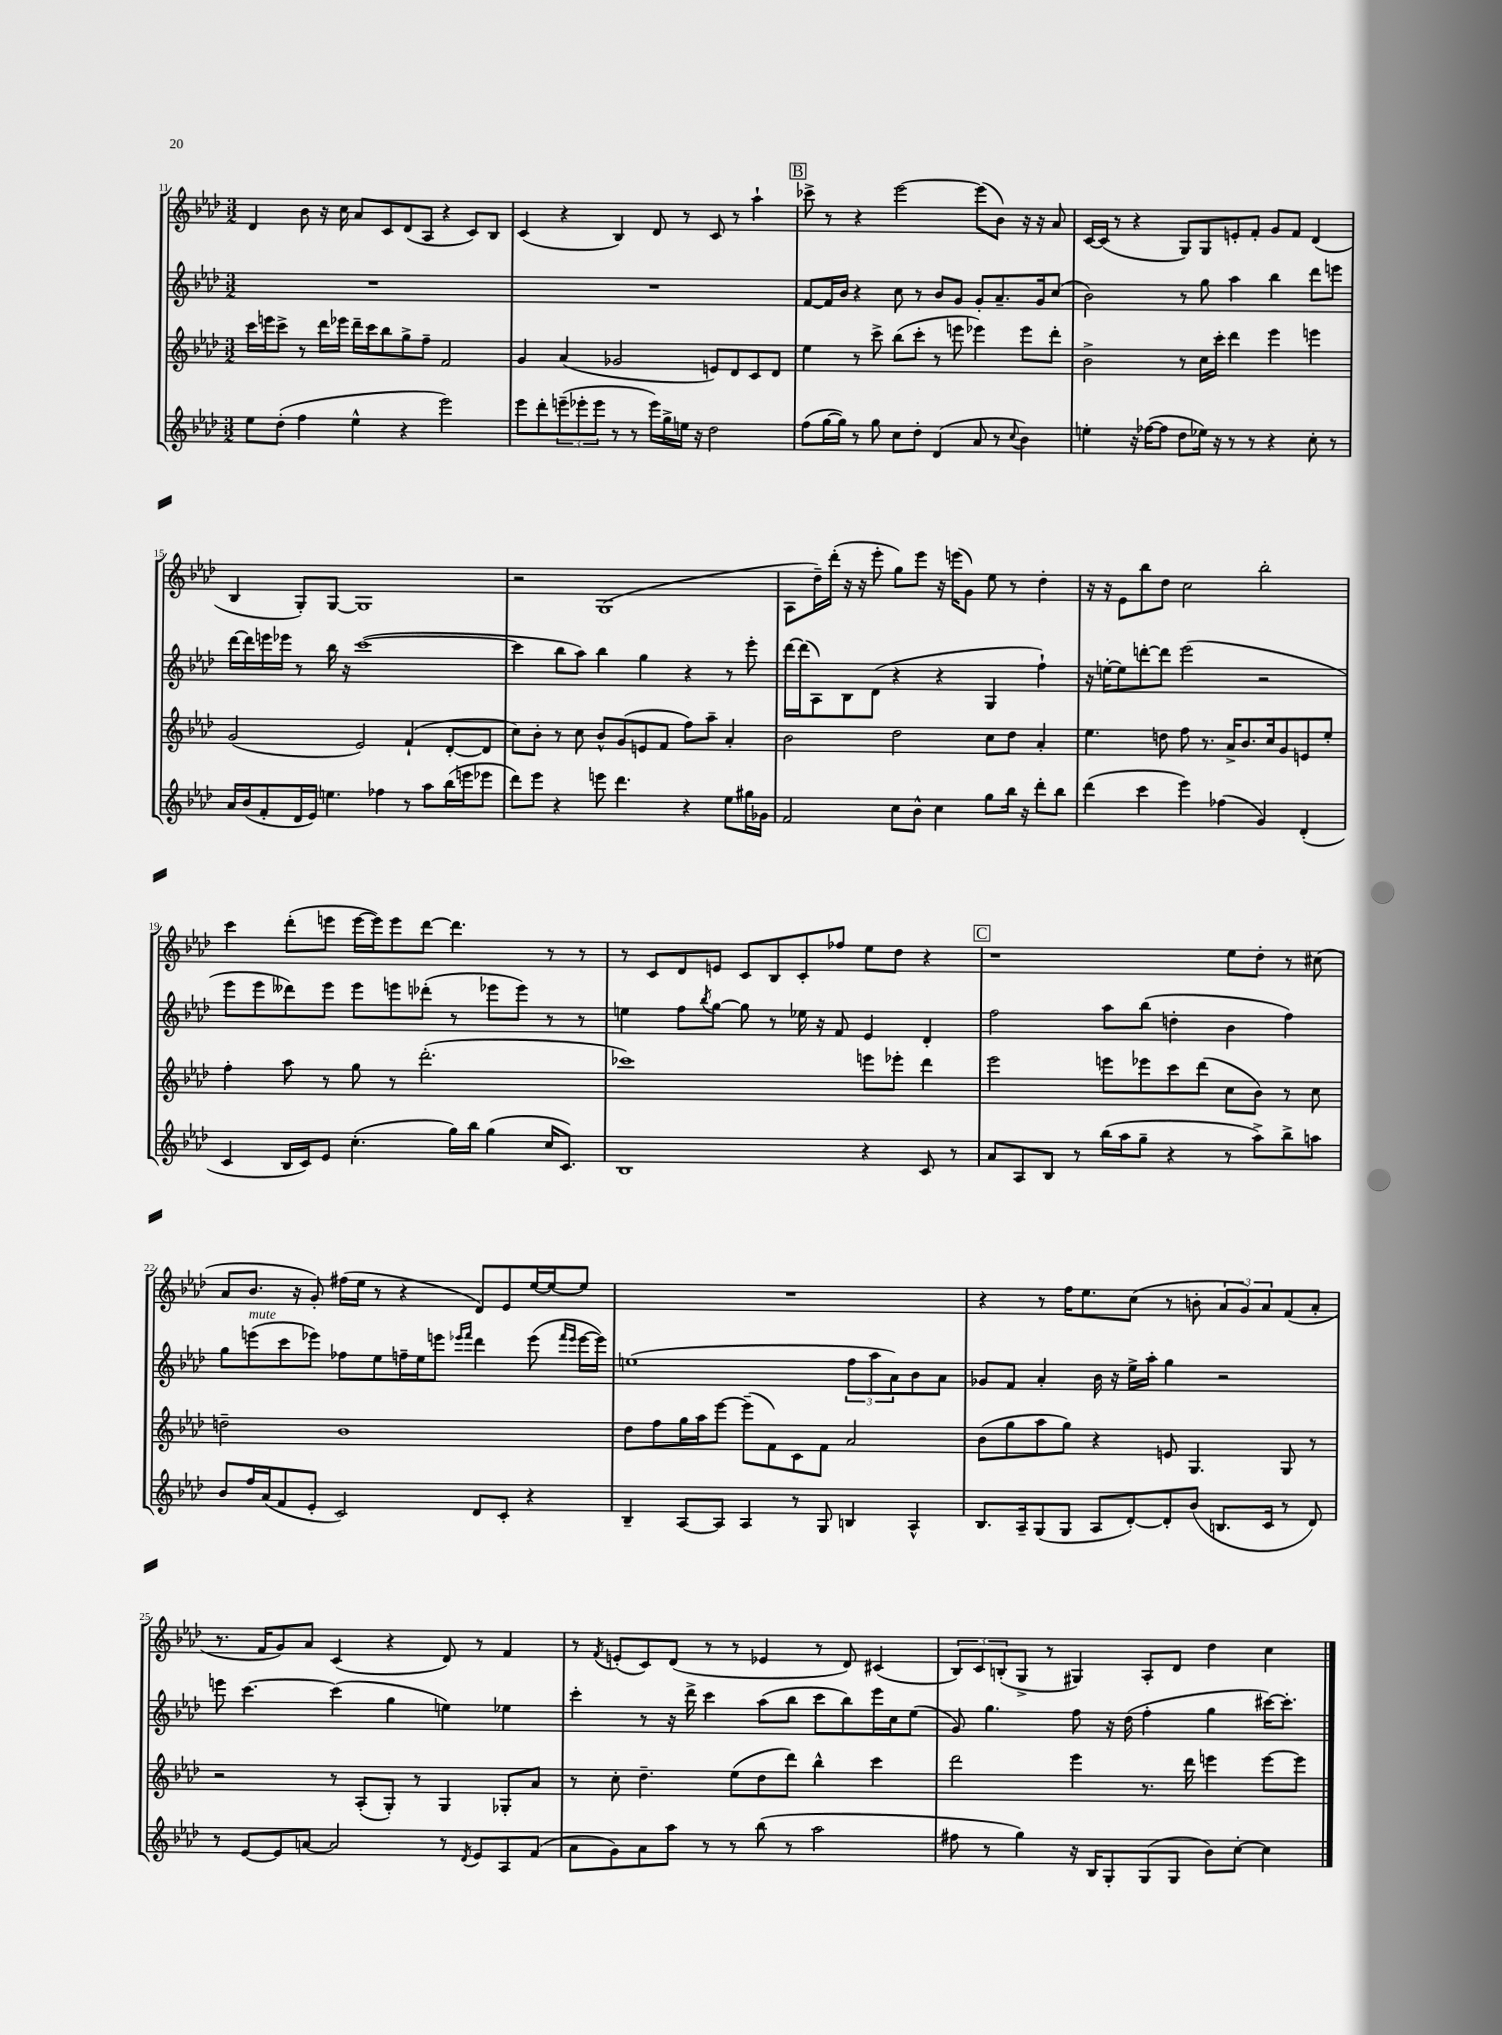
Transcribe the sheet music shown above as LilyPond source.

<<
\new StaffGroup <<
\new Staff = "s0" {
    \clef treble \key aes \major \numericTimeSignature \time 3/2
    des'4 bes'8 r16 c''16 aes'8 c'8 des'8( aes8 r4 c'8) bes8 |
    c'4( r4 bes4) des'8 r8 c'8 r8 aes''4-! |
    \mark \markup { \box "B" } ces'''8-> r8 r4 ees'''2~ ees'''8( bes'8) r16 r16 aes'8 |
    c'16~ c'16( r8 r4 g8) g8 e'8-. f'8-. g'8 f'8 des'4( |
    bes4 g8-.) g8~ g1 |
    r2 g1( |
    aes8 des''16--) des'''16-.( r16 r16 ees'''8-. g''8) ees'''8 r16 e'''16( g'8) ees''8 r8 des''4-. |
    r16 r16 ees'8 bes''8 des''8 c''2 bes''2-. |
    c'''4 des'''8-.( e'''8 e'''16~ e'''16) e'''8 des'''8~ des'''4. r8 r8 |
    r8 c'8 des'8 e'8 c'8 bes8 c'8-. fes''8 ees''8 des''8 r4 |
    \mark \markup { \box "C" } r1 ees''8 des''8-. r8 cis''8( |
    aes'8 bes'8. r16 g'8-.) fis''16( ees''16 r8 r4 des'8) ees'8 ees''16~ ees''16~ ees''8 |
    R1. |
    r4 r8 f''16 ees''8. c''8( r8 b'8-. \tuplet 3/2 { aes'8 g'8) aes'8 } f'8( aes'8-. |
    r8. f'16 g'8) aes'8 c'4( r4 des'8) r8 f'4 |
    r8 \acciaccatura { f'8 } e'8-.( c'8) des'8( r8 r8 ees'4 r8 des'8) cis'4( |
    \tuplet 3/2 { bes8) c'8 b8-.( } g8-> r8 gis4) aes8-. des'8 des''4 c''4 \bar "|." |
}
\new Staff = "s1" {
    \clef treble \key aes \major \numericTimeSignature \time 3/2
    R1. |
    R1. |
    \mark \markup { \box "B" } f'8~ f'16 bes'16 r4 c''8 r8 bes'8 g'8 g'8-. aes'8.-- g'16 c''8( |
    bes'2) r8 g''8 aes''4 bes''4 des'''8 e'''8 |
    des'''16~ des'''16 e'''16 ees'''16 r8 bes''16 r16 c'''1~( |
    c'''4 bes''8 aes''8) bes''4 g''4 r4 r8 ees'''8-. |
    des'''16~ des'''16( aes8) bes8 des'8( r4 r4 g4 f''4-!) |
    r16 e''16~-. e''8 d'''8~-. d'''8 ees'''2( r2 |
    ees'''8 ees'''8 deses'''8) ees'''8 ees'''8 e'''8 des'''8-.( r8 ees'''8 ees'''8) r8 r8 |
    e''4 f''8 \acciaccatura { bes''8 } g''8~ g''8 r8 ees''16 r16 f'8 ees'4 des'4-. |
    \mark \markup { \box "C" } f''2 aes''8 bes''8( d''4-. bes'4 f''4) |
    g''8 e'''8^\markup { \italic "mute" }( c'''8 ees'''8) fes''8 ees''8 f''16-- ees''16 e'''8 \grace { ees'''16 f'''16 } des'''4 ees'''8( \grace { f'''16 ees'''16 } ees'''16~ ees'''16) |
    e''1( \tuplet 3/2 { f''8 aes''8 aes'8) } bes'8 aes'8 |
    ges'8 f'8 aes'4-. bes'16 r16 ees''16-> aes''16-. g''4 r2 |
    e'''8 c'''4.~ c'''4( g''4 e''4) ees''4 |
    c'''4-. r8 r16 des'''16-> c'''4 aes''8( bes''8 c'''8 bes''8) ees'''16 c''16 ees''8( |
    g'8) g''4. f''8 r16 des''16( f''4-. g''4 cis'''16~) cis'''8.-. \bar "|." |
}
\new Staff = "s2" {
    \clef treble \key aes \major \numericTimeSignature \time 3/2
    c'''16 e'''16 c'''8-> r8 des'''16 ees'''16 des'''16-- c'''16 bes''8 g''8-> f''8-- f'2 |
    g'4 aes'4( ges'2 e'8) des'8 c'8 des'8 |
    \mark \markup { \box "B" } ees''4 r8 c'''8-> bes''8( c'''8-. r8 e'''8 ees'''4) ees'''8 des'''8-. |
    bes'2-> r8 c''16 c'''16-. des'''4 ees'''4 e'''4 |
    g'2( ees'2) f'4-!( des'8~-. des'8 |
    c''8) bes'8-. r8 c''8 bes'8-^ g'8( e'8 f'8 f''8) aes''8-- aes'4-. |
    bes'2 des''2 c''8 des''8 aes'4-. |
    ees''4. d''8 f''8 r8. aes'16-> bes'8. c''16 g'8 e'8 ees''8-. |
    f''4-. aes''8 r8 g''8 r8 des'''2.-.( |
    ces'''1) e'''8 ees'''8-. des'''4 |
    \mark \markup { \box "C" } ees'''2 e'''8 ees'''8 c'''8 des'''8( c''8 bes'8) r8 c''8 |
    d''2-- bes'1 |
    des''8 f''8 g''16 aes''16 ees'''8~ ees'''8--( f'8) c'8 f'8 aes'2 |
    bes'8( g''8 aes''8 g''8) r4 e'8 g4. g8 r8 |
    r2 r8 aes8-.( g8-.) r8 g4 ges8-. aes'8 |
    r8 c''8-. des''4.-- ees''8( des''8 des'''8) bes''4-^ c'''4 |
    des'''2 ees'''4 r8. des'''16 e'''4 e'''8~ e'''8 \bar "|." |
}
\new Staff = "s3" {
    \clef treble \key aes \major \numericTimeSignature \time 3/2
    ees''8 des''8-.( f''4 ees''4-^ r4 ees'''2) |
    ees'''8 des'''8-. \tuplet 3/2 { e'''8--( ees'''8-. ees'''8 } r8 r8 ees'''16) g''16-> e''16 r16 des''2 |
    \mark \markup { \box "B" } f''8( g''16~ g''16) r8 g''8 c''8 des''8-. des'4( aes'8 r8 \appoggiatura { c''8 } bes'4) |
    e''4-. r16 fes''16~( fes''8 des''8 ees''16) r16 r8 r8 r4 c''8-. r8 |
    aes'16 bes'16( f'8-. des'16 ees'16) e''4. fes''4 r8 aes''8 bes''16( e'''16 ees'''8 |
    des'''8) ees'''8 r4 e'''8 des'''4. r4 ees''8 gis''16 ges'16 |
    f'2 c''8 bes'8-^ c''4 g''8 bes''16 r16 des'''8-. bes''8 |
    des'''4( c'''4 ees'''4) fes''4( g'4) des'4-.( |
    c'4 bes16 c'16) ees'8 c''4.-.( g''16) bes''16 g''4( c''16 c'8.) |
    bes1 r4 c'8 r8 |
    \mark \markup { \box "C" } aes'8 aes8 bes8 r8 bes''16( aes''16 g''8-- r4 r8 aes''8->) bes''8-> a''8 |
    bes'8 f''16 aes'16( f'8 ees'8-. c'2) des'8 c'8-. r4 |
    bes4-- aes8~ aes8 aes4 r8 g8 b4 aes4-^ |
    bes8. aes16-- g8( g8 aes8 des'8~-.) des'8-. bes'8( b8. c'16 r8 des'8) |
    r8 ees'8~ ees'8 a'8~ a'2 r8 \acciaccatura { des'8 } ees'8 aes8 f'8( |
    aes'8 g'8) aes'8 aes''8 r8 r8 bes''8( r8 aes''2 |
    fis''8 r8 g''4) r16 bes16 g8-. g8( g8 bes'8) c''8~-. c''4 \bar "|." |
}
>>
>>
\layout { \context { \Score currentBarNumber = #11 } }
